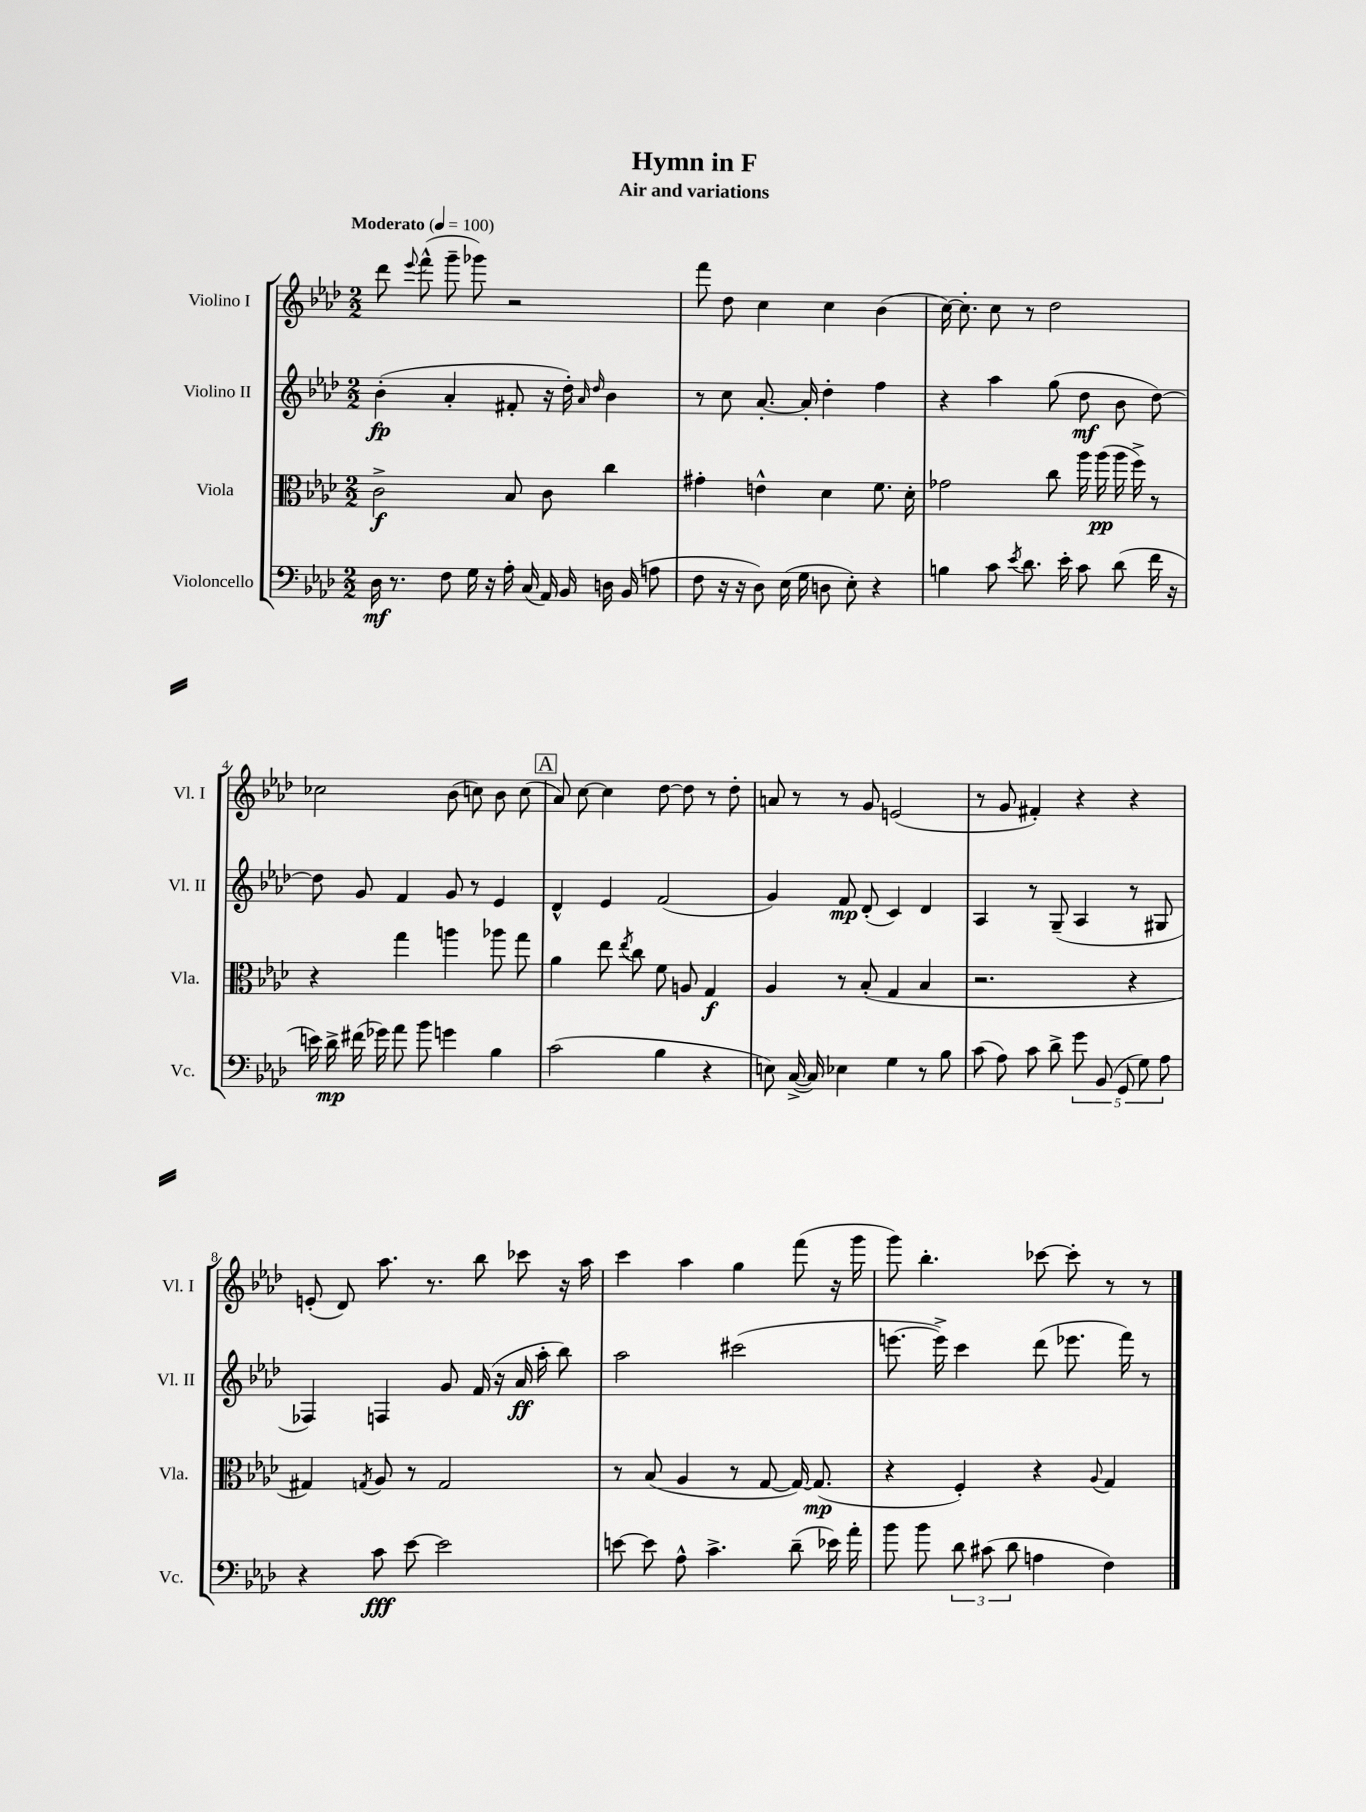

**kern	**kern	**kern	**kern
*staff4	*staff3	*staff2	*staff1
*clefF4	*clefC3	*clefG2	*clefG2
*k[b-e-a-d-]	*k[b-e-a-d-]	*k[b-e-a-d-]	*k[b-e-a-d-]
*M2/2	*M2/2	*M2/2	*M2/2
*MM100	*MM100	*MM100	*MM100
16D-	2c^	(4b-'	8ddd-
8.r	.	.	.
.	.	.	8qqeee-
.	.	.	(8fff^^
8F	.	4a-'	8ggg~
16G	.	.	8ggg-)
16r	.	.	.
16A-'	8B-	8f#'	2r
(16C	.	.	.
16AA-)	8c	16r	.
16BB-	.	16dd-')	.
.	.	16qqa-	.
.	.	16qqdd-	.
16D	4cc	4b-	.
(16BB-	.	.	.
8A	.	.	.
=	=	=	=
8F	4g#'	8r	8fff
16r	.	8cc	8dd-
16r	.	.	.
8D-)	4e^^	[8.a-'	4cc
(16E-	.	.	.
16G	.	16a-']	.
8D	4d-	4dd-'	4cc
8E-')	.	.	.
4r	8.f	4ff	(4b-
.	16d-'	.	.
=	=	=	=
4B	2g-	4r	[16cc)
.	.	.	8.cc']
8c	.	4aa-	8cc
8qe-	.	.	.
8.d-	.	.	8r
.	8cc	(8gg	2dd-
16e-'	.	.	.
8c	16aa-	8dd-	.
.	(16aa-	.	.
(8d-	16aa-	8b-	.
.	16ff^)	.	.
16f	8r	[8dd-)	.
16r	.	.	.
=	=	=	=
16e)	4r	8dd-]	2cc-
16d-^	.	.	.
(16f#	.	8g	.
16g-)	.	.	.
8a-	4gg	4f	.
8b-	.	.	.
4g	4aa	8g	(8b-
.	.	8r	8cc)
4B-	8aa-	4e-	8b-
.	8gg	.	(8cc
=	=	=	=
(2c	4a-	4d-^^	8a-)
.	.	.	[8cc
.	8ee-	4e-	4cc]
.	8qee-	.	.
.	8cc	.	.
4B-	8f	(2f	[8dd-
.	8A	.	8dd-]
4r	4G	.	8r
.	.	.	8dd-'
=	=	=	=
8E)	4A-	4g)	8a
([16C^	.	.	8r
16C])	.	.	.
4E-	8r	8f	8r
.	(8B-'	(8d-'	8g
4G	4G	4c)	(2e
8r	4B-	4d-	.
8B-	.	.	.
=	=	=	=
(8c	2.r	4A-	8r
8A-)	.	.	8g
8c	.	8r	4f#')
8d-^	.	(8G~	.
10g	.	4A-	4r
(10BB-	.	.	.
10GG	.	.	.
.	4r	8r	4r
10G)	.	.	.
.	.	8G#	.
10A-	.	.	.
=	=	=	=
4r	4G#)	4F-)	(8e'
.	.	.	8d-)
.	8qG	.	.
8c	8A-	4F	8.aa-
[8e-	8r	.	.
.	.	.	8.r
2e-]	2G	8g	.
.	.	(16f	8bb-
.	.	16r	.
.	.	16a-	8ccc-
.	.	16aa-'	.
.	.	8bb-)	16r
.	.	.	16aa-
=	=	=	=
[8e	8r	2aa-	4ccc
8e]	(8B-	.	.
8A-^^	4A-	.	4aa-
4.c^	.	.	.
.	8r	(2ccc#	4gg
.	[8G	.	.
(8d-~	16G_)	.	(8fff
.	(8.G]	.	.
16e-)	.	.	16r
16a-'	.	.	16ggg
=	=	=	=
8b-	4r	[8.eee	8ggg)
8b-	.	.	4.bb-'
.	.	16eee^])	.
12d-	4F')	4ccc	.
(12c#	.	.	.
12d-	.	.	.
4A	4r	(8ddd-	[8ccc-
.	.	8.eee-	8ccc-']
.	8qqA-	.	.
4F)	4G	.	8r
.	.	16fff)	.
.	.	8r	8r
==	==	==	==
*-	*-	*-	*-
